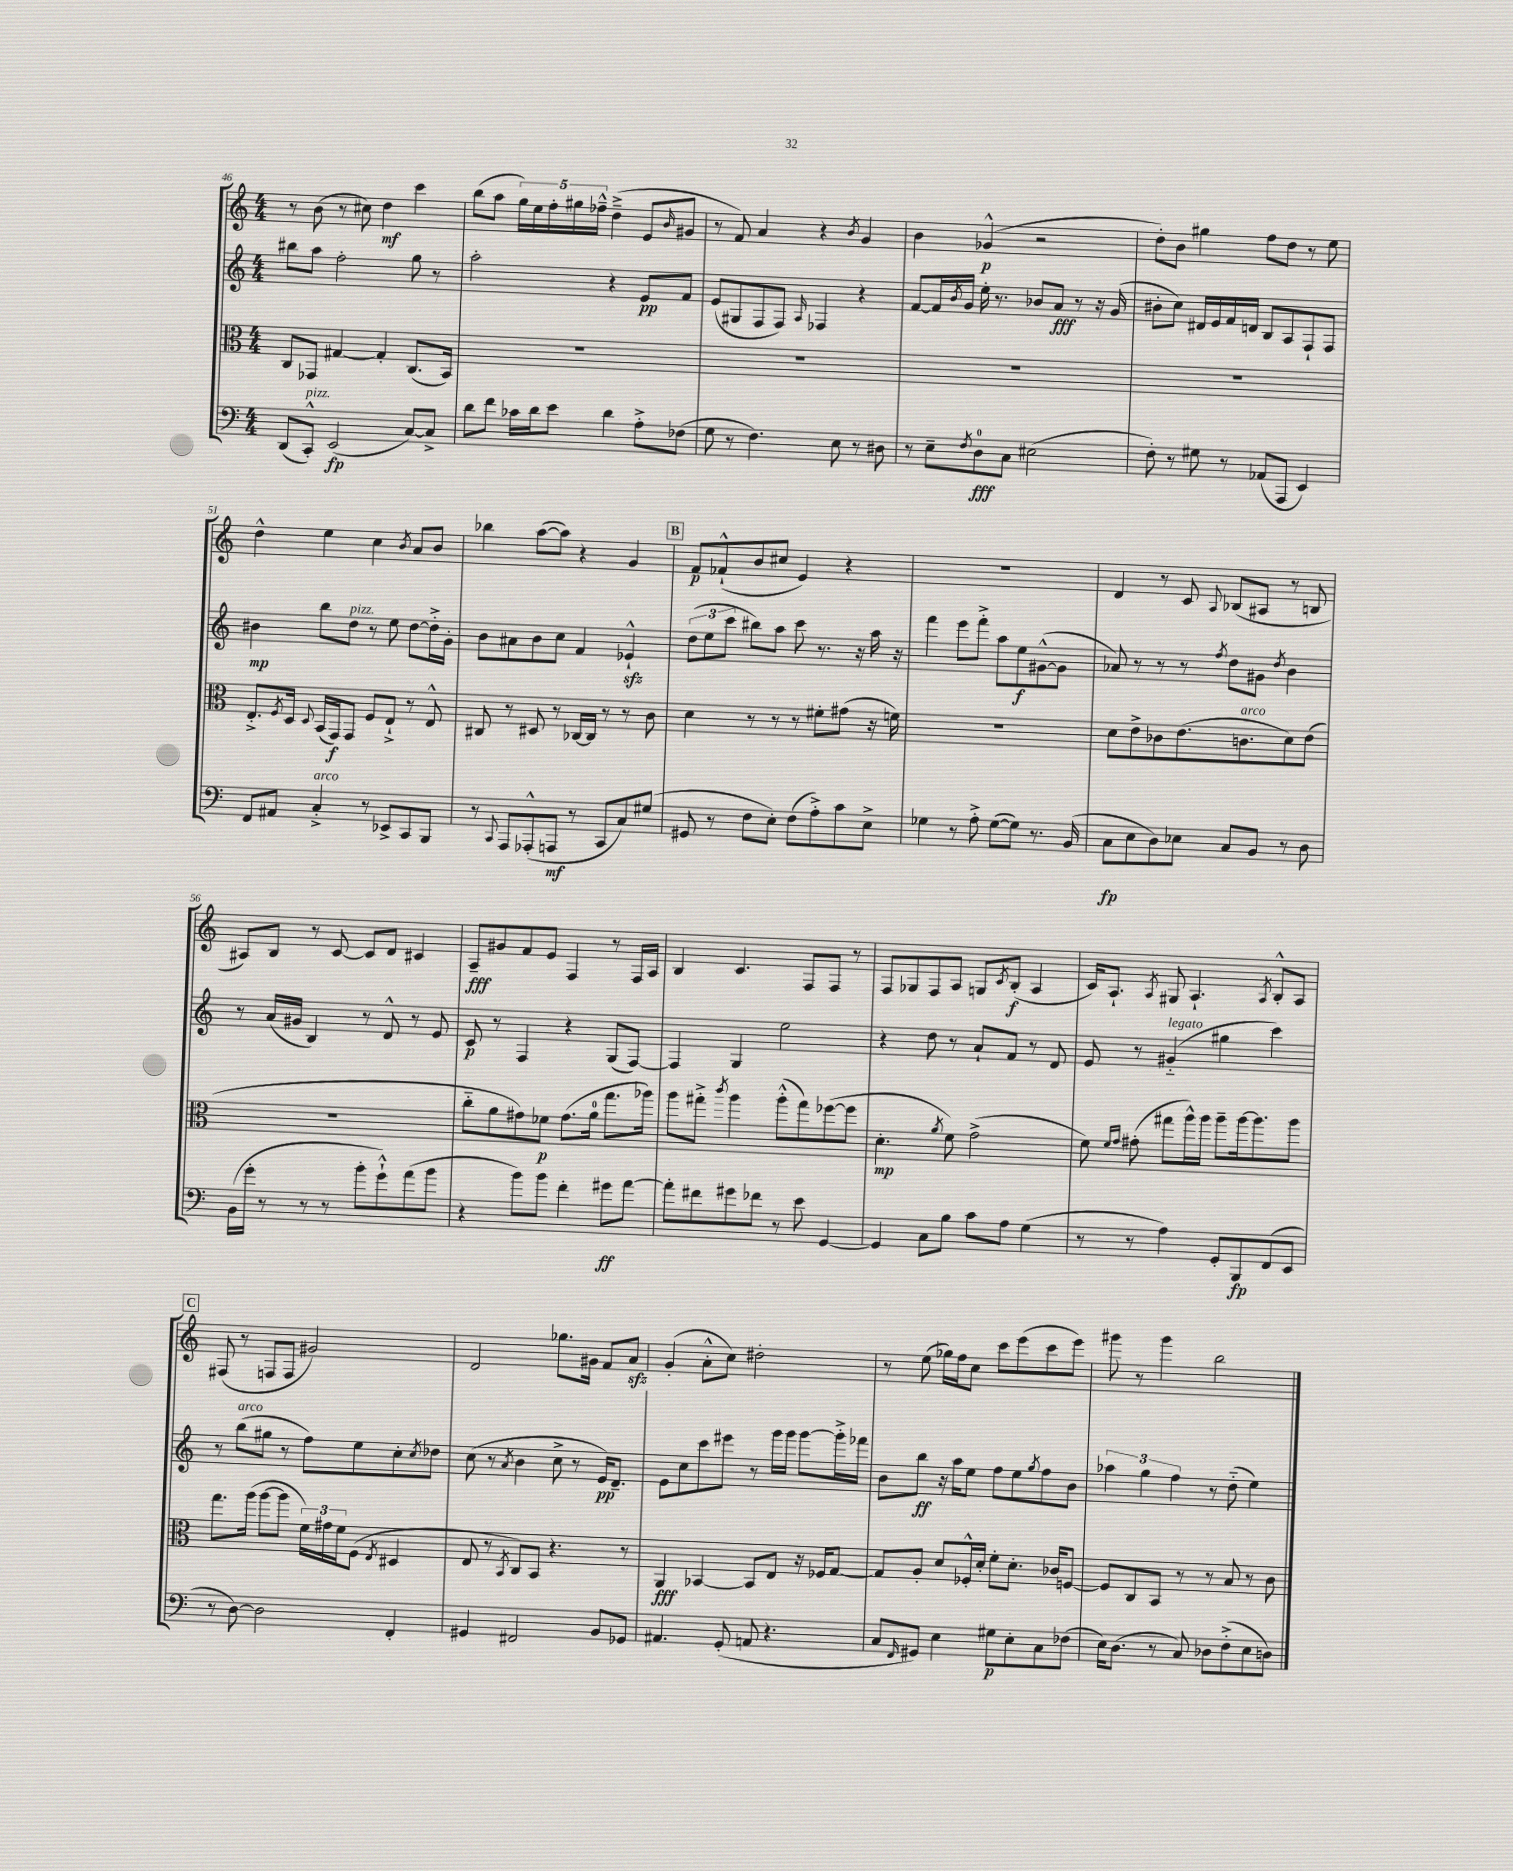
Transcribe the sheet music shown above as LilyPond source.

<<
\new StaffGroup <<
\new Staff = "s0" {
    \clef treble \key c \major \numericTimeSignature \time 4/4
    r8 b'8( r8 cis''8) d''4\mf c'''4 |
    b''8( a''8 \tuplet 5/4 { g''16) e''16 f''16-. gis''16 fes''16---^ } d''4--->( e'8 \grace { b'16 } gis'8 |
    r8 f'8) a'4 r4 \acciaccatura { b'8 } g'4 |
    b'4 ges'4-^\p( r2 |
    d''8-.) b'8 gis''4 f''8 d''8 r8 e''8 |
    d''4-^ e''4 c''4 \acciaccatura { b'8 } a'8 b'8 |
    bes''4 a''8~( a''8) r4 g'4 |
    \mark \markup { \box "B" } f'8\p fes'8-!-^( b'8 cis''8 e'4) r4 |
    R1 |
    d'4 r8 c'8 \appoggiatura { a8 } bes8( ais8 r8 b8 |
    ais8) b8 r8 c'8~ c'8 d'8 cis'4 |
    a8--\fff gis'8 f'8 e'8 f4 r8 f16 a16 |
    b4 c'4. f8 f8 r8 |
    f8 ges8 f8 a8 g8 \acciaccatura { c'8 } b8-.\f( a4 |
    c'16) a8.-! \acciaccatura { a8 } gis8 a4.-! \acciaccatura { a8 } b8-.-^ a8 |
    \mark \markup { \box "C" } fis8( r8 f8 f8 gis'2) |
    d'2 ges''8. gis'16 f'8 a'8\sfz |
    g'4-.( a'8-.-^ c''8) dis''2-. |
    r8 e''8( ges''16) f''16 c''8 c'''8 e'''8( c'''8 e'''8) |
    gis'''8 r8 gis'''4 b''2 \bar "|." |
}
\new Staff = "s1" {
    \clef treble \key c \major \numericTimeSignature \time 4/4
    bis''8 a''8 f''2-. g''8 r8 |
    a''2-. r4 e'8\pp f'8 |
    e'8( gis8 f8 f8) \grace { a16 } fes4 r4 |
    f'8~ f'16 \acciaccatura { b'8 } g'16 e''16-. r8. bes'8 a'8\fff r8 r16 g'16( |
    bis'8-. c''8) dis'16 e'16 f'16 d'16 b8 a8 f8-! f8 |
    bis'4\mp b''8 d''8^\markup { \italic "pizz." } r8 e''8 d''8~ d''16-.-> g'16-. |
    b'8 ais'8 b'8 c''8 f'4 ees'4-!-^\sfz |
    \mark \markup { \box "B" } \tuplet 3/2 { d''8( e''8 c'''8 } bis''8) a''8 c'''8 r8. r16 a''16 r16 |
    f'''4 e'''8 f'''8-.-> a''8 e''8\f gis'8~-^( gis'8 |
    aes'8) r8 r8 r8 \acciaccatura { f''8 } d''8 gis'8 \acciaccatura { d''8 } b'4 |
    r8 a'16( gis'16 b4) r8 d'8-^ r8 e'8 |
    c'8\p r8 f4 r4 g8( f8~) |
    f4 g4 e''2 |
    r4 d''8 r8 a'8-! f'8 r8 d'8 |
    e'8 r8 gis'4-_^\markup { \italic "legato" }( gis''4 c'''4) |
    \mark \markup { \box "C" } r8 b''8^\markup { \italic "arco" }( gis''8 r8 f''8) e''8 c''8-. \acciaccatura { c''8 } des''8 |
    c''8( r8 \acciaccatura { a'8 } b'4 c''8-> r8 e'16\pp) d'8.-- |
    e'8 c''8 c'''8 eis'''8 r8 g'''16 g'''16 g'''8~ g'''16-.-> fes'''16 |
    b'8 b''8\ff r16 a''16 e''8 f''8 e''8 \acciaccatura { g''8 } f''8 b'8 |
    \tuplet 3/2 { aes''4 g''4 f''4 } r8 d''8-_( e''4) \bar "|." |
}
\new Staff = "s2" {
    \clef alto \key c \major \numericTimeSignature \time 4/4
    c8 ges,8 gis4~ gis4-. c8.( b,16) |
    R1 |
    R1 |
    R1 |
    R1 |
    e8.-.-> \acciaccatura { f8 } d16 \appoggiatura { d8 } b,16( g,16\f) g,8 f8 e8-!-> r8 e8-^ |
    cis8 r8 dis8 r8 ces16~ ces16 r8 r8 c'8 |
    \mark \markup { \box "B" } d'4 r8 r8 r8 fis'8-. gis'8( r16 f'16) |
    R1 |
    d'8 e'8-> ces'8 e'8.( c'8.^\markup { \italic "arco" } d'8) e'8( |
    R1 |
    c''8-_ a'8 gis'8) fes'8\p gis'8.( a'16-0 g''8. aes''16) |
    a''8 gis''8-.-> \acciaccatura { c'''8 } a''4 a''8-.-^( gis''8) fes''8~( fes''8 |
    d'4.-.\mp \acciaccatura { a'8 } f'8) g'2->( |
    f'8) \grace { f'16 g'16 } gis'8-.( gis''8 a''16-^) a''16 a''8-- a''16~ a''8. a''8 |
    \mark \markup { \box "C" } g''8. a''16( a''8~ a''8 \tuplet 3/2 { f'16) gis'16 f'16 } f8( \acciaccatura { e8 } dis4 |
    e8 r8 \acciaccatura { b,8 } c8) b,8 r4. r8 |
    a,4\fff bes,4~ bes,8 e8 r16 fes16 g8~ |
    g8 a8-. d'8 fes16-.-^ d'16-. f'8-. d'8.-. ces'16 f8~ |
    f8 c8 b,8 r8 r8 b8 r8 c'8 \bar "|." |
}
\new Staff = "s3" {
    \clef bass \key c \major \numericTimeSignature \time 4/4
    d,8( c,8-.-^^\markup { \italic "pizz." }) e,2\fp( c8~) c8-> |
    d'8 f'8 ces'16 d'16 e'8 d'4 a8-.-> fes8( |
    g8 r8 f4.) e8 r8 dis8 |
    r8 e8-- \acciaccatura { f8 } d8-0\fff c8 eis2( |
    f8-.) r8 gis8 r8 aes,8( a,,8 e,4) |
    f,8 ais,8 c4-.->^\markup { \italic "arco" } r8 ees,8-> c,8 b,,8 |
    r8 \appoggiatura { c,8 } a,,8 aes,,8-.-^( a,,8\mf r8 c,8 c8) gis8( |
    \mark \markup { \box "B" } gis,8 r8 f8 e8-.) f8( a8-.->) c'8 e8-> |
    ges4 r8 a8-.-> ges8~( ges8) r8. b,16( |
    c8\fp e8 d8) ees8 c8 b,8 r8 d8 |
    b,16( g'16-. r8 r8 r8 b'8-. g'8-!-^) a'8( b'8 |
    r4 b'8) b'8 f'4-. gis'8\ff a'8~ |
    a'8-. fis'8 gis'8 fes'8 r8 e'8 g,4~ |
    g,4 c8 b8 c'8 a8 g4( |
    r8 r8 a4) g,8-. b,,8\fp f,8( e,8 |
    \mark \markup { \box "C" } r8 d8~) d2 f,4-. |
    gis,4 fis,2 b,8 ges,8 |
    ais,4. g,8-.( a,8 r4. |
    c8 \grace { f,16 } gis,8) e4 gis8\p e8-. c8 fes8( |
    e16) d8.( r8 c8) des8 f8-.->( e8 d8) \bar "|." |
}
>>
>>
\layout { \context { \Score currentBarNumber = #46 } }
